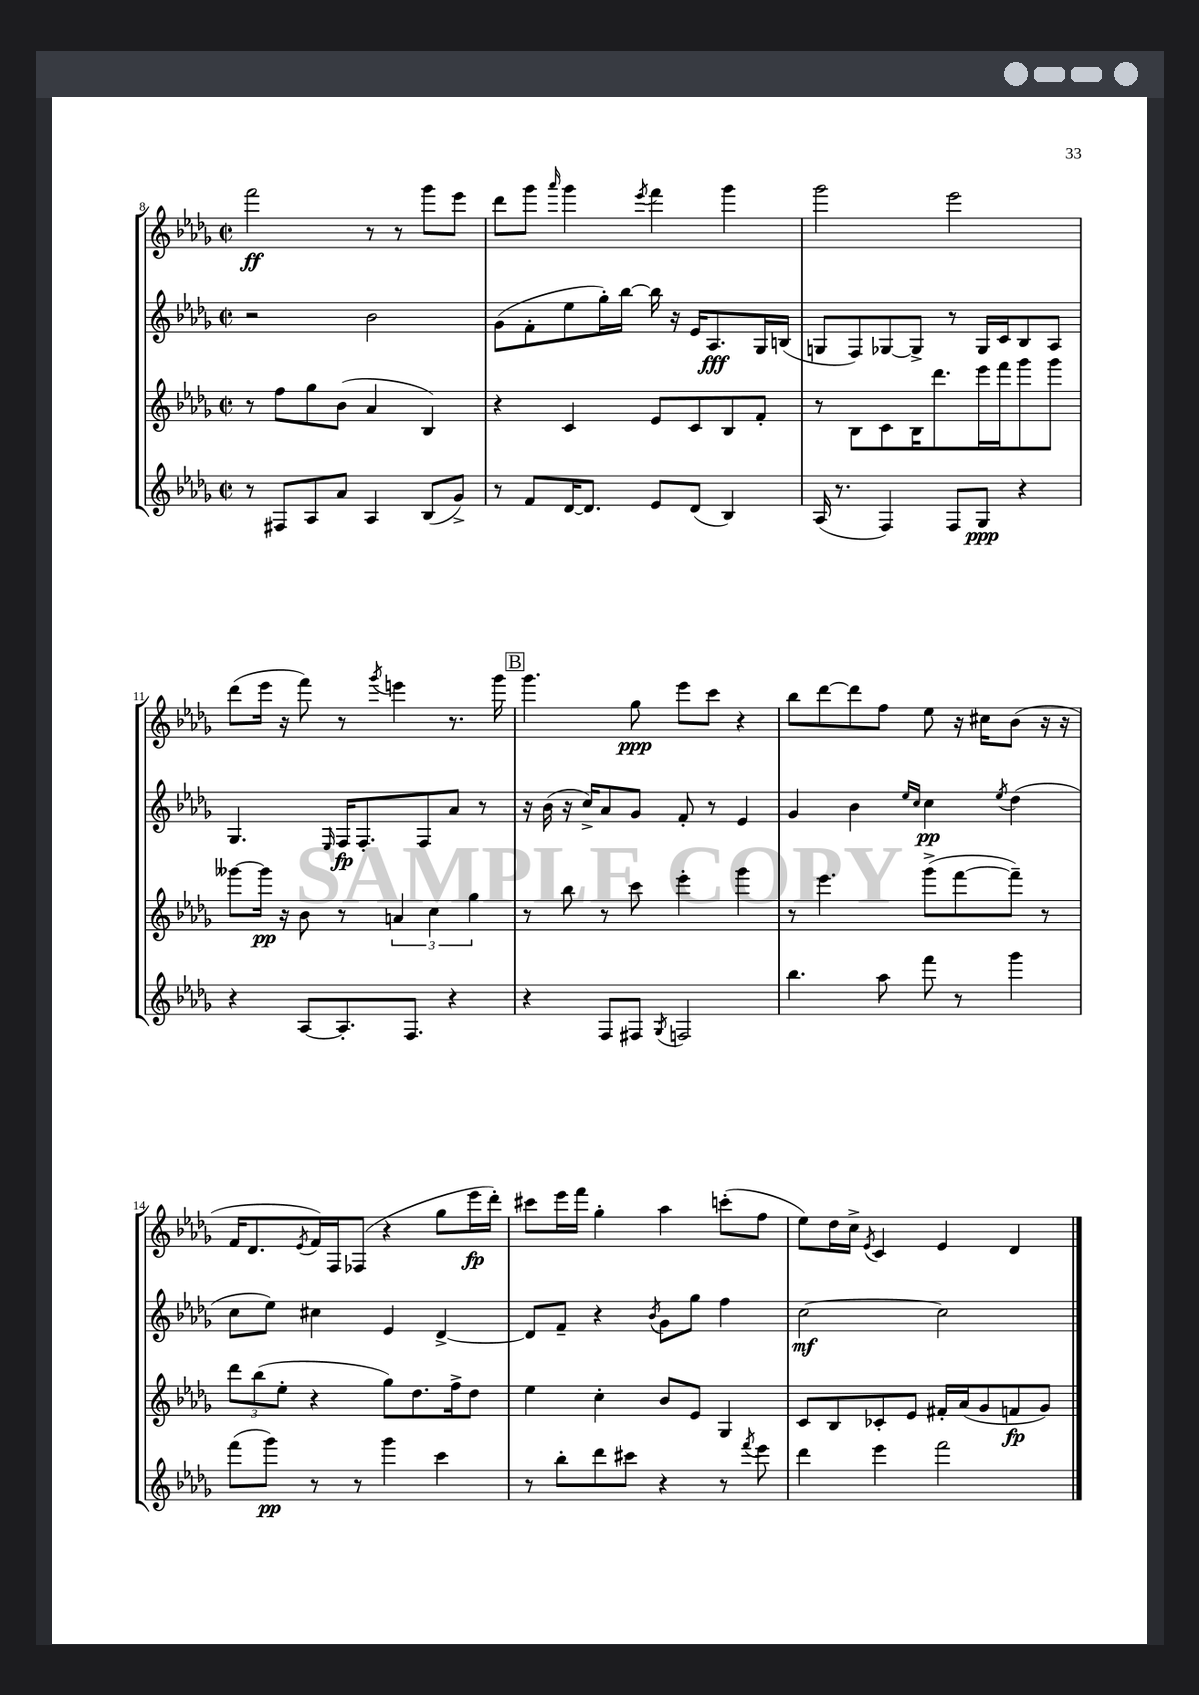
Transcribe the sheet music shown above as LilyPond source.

<<
\new StaffGroup <<
\new Staff = "s0" {
    \clef treble \key des \major \defaultTimeSignature \time 2/2
    f'''2\ff r8 r8 ges'''8 ees'''8 |
    des'''8 ges'''8 \grace { aes'''16 } ges'''4 \acciaccatura { ees'''8 } f'''4 ges'''4 |
    ges'''2 ees'''2 |
    des'''8( ees'''16 r16 f'''8) r8 \acciaccatura { ges'''8 } e'''4 r8. ges'''16 |
    \mark \markup { \box "B" } ges'''4. ges''8\ppp ees'''8 c'''8 r4 |
    bes''8 des'''8~ des'''8 f''8 ees''8 r16 cis''16 bes'8( r16 r16 |
    f'16 des'8. \acciaccatura { ees'8 } f'16) f16 fes8( r4 ges''8 ees'''16\fp des'''16-.) |
    cis'''8 ees'''16 f'''16 ges''4-. aes''4 c'''8-.( f''8 |
    ees''8) des''16 c''16-> \acciaccatura { ees'8 } c'4 ees'4 des'4 \bar "|." |
}
\new Staff = "s1" {
    \clef treble \key des \major \defaultTimeSignature \time 2/2
    r2 bes'2 |
    ges'8( f'8-. ees''8 ges''16-.) bes''16~ bes''16 r16 ees'16 aes8.\fff ges16 b16( |
    g8 f8) ges8~ ges8-> r8 ges16 c'16 bes8 aes8 |
    ges4. \grace { ees16 } f16\fp f8.-. f8 aes'8 r8 |
    \mark \markup { \box "B" } r16 bes'16( r16 c''16->) aes'8 ges'8 f'8-. r8 ees'4 |
    ges'4 bes'4 \grace { ees''16 c''16 } c''4\pp \acciaccatura { ees''8 } des''4( |
    c''8 ees''8) cis''4 ees'4 des'4~-> |
    des'8 f'8-- r4 \acciaccatura { bes'8 } ges'8 ges''8 f''4 |
    c''2~\mf c''2 \bar "|." |
}
\new Staff = "s2" {
    \clef treble \key des \major \defaultTimeSignature \time 2/2
    r8 f''8 ges''8 bes'8( aes'4 bes4) |
    r4 c'4 ees'8 c'8 bes8 f'8-. |
    r8 bes8 c'8 bes16 des'''8. ees'''16 f'''16 ges'''8 ges'''8 |
    geses'''8~ geses'''16\pp r16 bes'8 r8 \tuplet 3/2 { a'4 c''4 ges''4 } |
    \mark \markup { \box "B" } r8 bes''8 r8 c'''8 ees'''4-. ges'''4 |
    r8 ees'''4. ges'''8->( f'''8~ f'''8--) r8 |
    \tuplet 3/2 { des'''8 bes''8( ees''8-. } r4 ges''8) des''8. f''16-> des''8 |
    ees''4 c''4-. bes'8 ees'8 ges4 |
    c'8 bes8 ces'8-. ees'8 fis'16-. aes'16( ges'8 f'8\fp ges'8) \bar "|." |
}
\new Staff = "s3" {
    \clef treble \key des \major \defaultTimeSignature \time 2/2
    r8 fis8 aes8 aes'8 aes4 bes8( ges'8->) |
    r8 f'8 des'16~ des'8. ees'8 des'8( bes4) |
    aes16( r8. f4) f8 ges8\ppp r4 |
    r4 aes8~ aes8.-. f8. r4 |
    \mark \markup { \box "B" } r4 f8 fis8 \acciaccatura { ges8 } f2 |
    bes''4. aes''8 f'''8 r8 ges'''4 |
    f'''8( ges'''8\pp) r8 r8 ges'''4 c'''4 |
    r8 bes''8-. des'''8 cis'''8 r4 r8 \acciaccatura { f'''8 } ees'''8 |
    des'''4 ees'''4 f'''2 \bar "|." |
}
>>
>>
\layout { \context { \Score currentBarNumber = #8 } }
